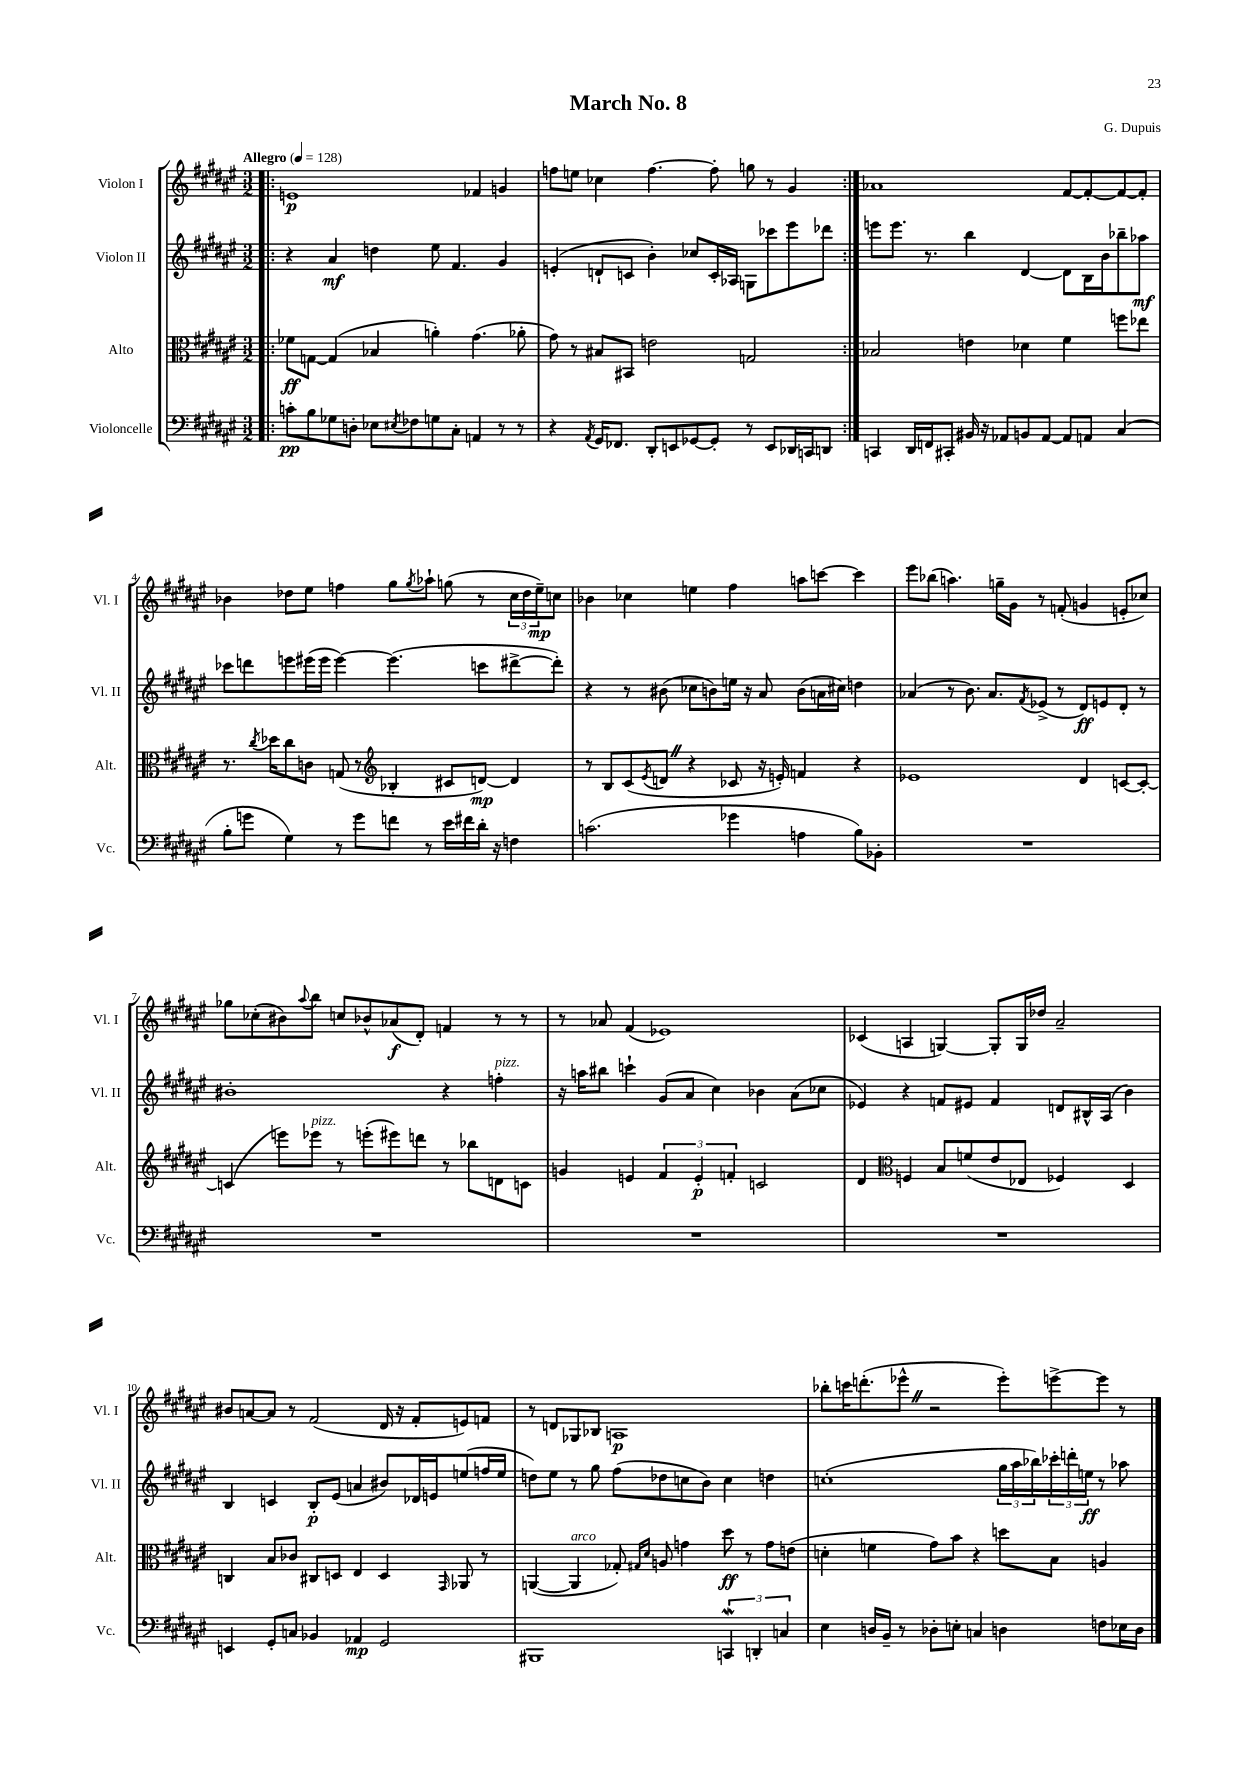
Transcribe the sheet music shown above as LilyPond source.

\header { title = "March No. 8" composer = "G. Dupuis" }
<<
\new StaffGroup <<
\new Staff = "s0" \with { instrumentName = "Violon I" shortInstrumentName = "Vl. I" } {
    \clef treble \key fis \major \numericTimeSignature \time 3/2 \tempo "Allegro" 4 = 128
    \repeat volta 2 { \bar ".|:" e'1\p fes'4 g'4 |
    f''8 e''8 ces''4 f''4.~ f''8-. g''8 r8 gis'4 | }
    aes'1 fis'8~ fis'8~-. fis'8~ fis'8-. |
    bes'4 des''8 eis''8 f''4 gis''8 \acciaccatura { gis''8 } aes''8-! g''8( r8 \tuplet 3/2 { cis''16 des''16 eis''16--\mp) } c''8 |
    bes'4 ces''4 e''4 fis''4 a''8 c'''8~ c'''4 |
    eis'''8 bes''8( a''4.) g''16-- gis'16 r8 f'8-.( g'4 e'8-. ces''8) |
    ges''8 ces''8-.( bis'8) \appoggiatura { ais''8 } b''8 c''8 bes'8-^ aes'8\f( dis'8-.) f'4 r8 r8 |
    r8 aes'8 fis'4( ees'1) |
    ces'4( a4 g4~) g8-. g16 des''16 ais'2-- |
    bis'8 a'8~ a'8 r8 fis'2( dis'16 r16 fis'8-. e'8) f'8 |
    r8 d'8 ges8 bes8 a1\p |
    bes''8-. c'''16 d'''8.-.( ees'''8-^ \once \override BreathingSign.text = \markup { \musicglyph "scripts.caesura.straight" } \breathe r2 ees'''8-.) e'''8~-> e'''8 r8 \bar "|." |
}
\new Staff = "s1" \with { instrumentName = "Violon II" shortInstrumentName = "Vl. II" } {
    \clef treble \key fis \major \numericTimeSignature \time 3/2
    \repeat volta 2 { \bar ".|:" r4 ais'4\mf d''4 eis''8 fis'4. gis'4 |
    e'4-.( d'8-! c'8 b'4-.) ces''8 c'16-. aes16 g8 ces'''8 eis'''8 des'''8 | }
    e'''8 e'''8. r8. b''4 dis'4~ dis'8 b16 b'16 bes''8-- aes''8\mf |
    ces'''8 d'''8 e'''8 eis'''16( eis'''16 eis'''4~) eis'''4.( c'''8 dis'''8~-> dis'''8-.) |
    r4 r8 bis'8( ces''8 b'8) e''16 r16 ais'8 b'8( a'16 cis''16) d''4 |
    aes'4( r8 b'8.) aes'8. \acciaccatura { fis'8 } ees'8->( r8 dis'8\ff) e'8 dis'8-. r8 |
    bis'1-. r4 f''4-.^\markup { \italic "pizz." } |
    r16 a''16 bis''8 c'''4-! gis'8( ais'8 cis''4) bes'4 ais'8( ces''8 |
    ees'4) r4 f'8 eis'8 f'4 d'8 bis16-^ ais16( b'4) |
    b4 c'4 b8-.\p eis'8( a'4 bis'8) des'16 e'16 e''8( f''16 e''16 |
    d''8) eis''8 r8 gis''8 fis''8( des''8 c''8 b'8) c''4 d''4 |
    c''1-.( \tuplet 3/2 { gis''16 ais''16 bes''16) } \tuplet 3/2 { ces'''16-. d'''16-. e''16\ff } r8 aes''8 \bar "|." |
}
\new Staff = "s2" \with { instrumentName = "Alto" shortInstrumentName = "Alt." } {
    \clef alto \key fis \major \numericTimeSignature \time 3/2
    \repeat volta 2 { \bar ".|:" fes'8\ff g8~ g4( bes4 a'4-.) gis'4.( aes'8-. |
    gis'8) r8 bis8 bis,8 e'2 g2 | }
    bes2 e'4 des'4 fis'4 f''8 ees''8 |
    r8. \acciaccatura { cis''8 } des''16 cis''8 c'8 g8( r8 \clef treble bes4-. cis'8 d'8~\mp) d'4 |
    r8 b8 cis'8( \acciaccatura { eis'8 } d'8 \once \override BreathingSign.text = \markup { \musicglyph "scripts.caesura.straight" } \breathe r4 ces'8 r16 e'16-.) f'4 r4 |
    ees'1 dis'4 c'8~ c'8~-. |
    c'4( e'''8) ees'''8^\markup { \italic "pizz." } r8 e'''8-.( eis'''8) d'''8 r8 bes''8 d'8 c'8 |
    g'4 e'4 \tuplet 3/2 { fis'4 e'4-.\p f'4-. } c'2 |
    dis'4 \clef alto f4 b8 f'8( eis'8 ees8 fes4) dis4 |
    c4 b8 ces'8 cis8 d8 eis4 d4 \grace { gis,16 } aes,8 r8 |
    a,4~( a,4^\markup { \italic "arco" } ges8-.) \grace { gis16 dis'16 } a8 g'4 dis''8\ff r8 g'8 e'8( |
    d'4-. f'4 gis'8) b'8 r4 d''8 b8 a4 \bar "|." |
}
\new Staff = "s3" \with { instrumentName = "Violoncelle" shortInstrumentName = "Vc." } {
    \clef bass \key fis \major \numericTimeSignature \time 3/2
    \repeat volta 2 { \bar ".|:" c'8-.\pp b8 ges8 d8-. ees8 \acciaccatura { eis8 } fes8 g8 cis8-. a,4 r8 r8 |
    r4 \acciaccatura { ais,8 } gis,16 fes,8. dis,8-. e,8 ges,8~ ges,8-. r8 e,8 des,16 c,16 d,8 | }
    c,4 dis,16 f,16 cis,8-. bis,16 r16 aes,8 b,8 aes,8~ aes,8 a,8 cis4( |
    b8-. g'8 gis4) r8 g'8 f'8 r8 eis'16 fis'16 dis'16-. r16 f4 |
    c'2.( ges'4 a4 b8) bes,8-. |
    R1. |
    R1. |
    R1. |
    R1. |
    e,4 gis,8-. c8 bes,4 aes,4\mp gis,2 |
    bis,,1 \tuplet 3/2 { c,4\mordent d,4-. c4 } |
    eis4 d16 b,16-- r8 des8-. e8-. c4 d4 f8 ees16 d16 \bar "|." |
}
>>
>>
